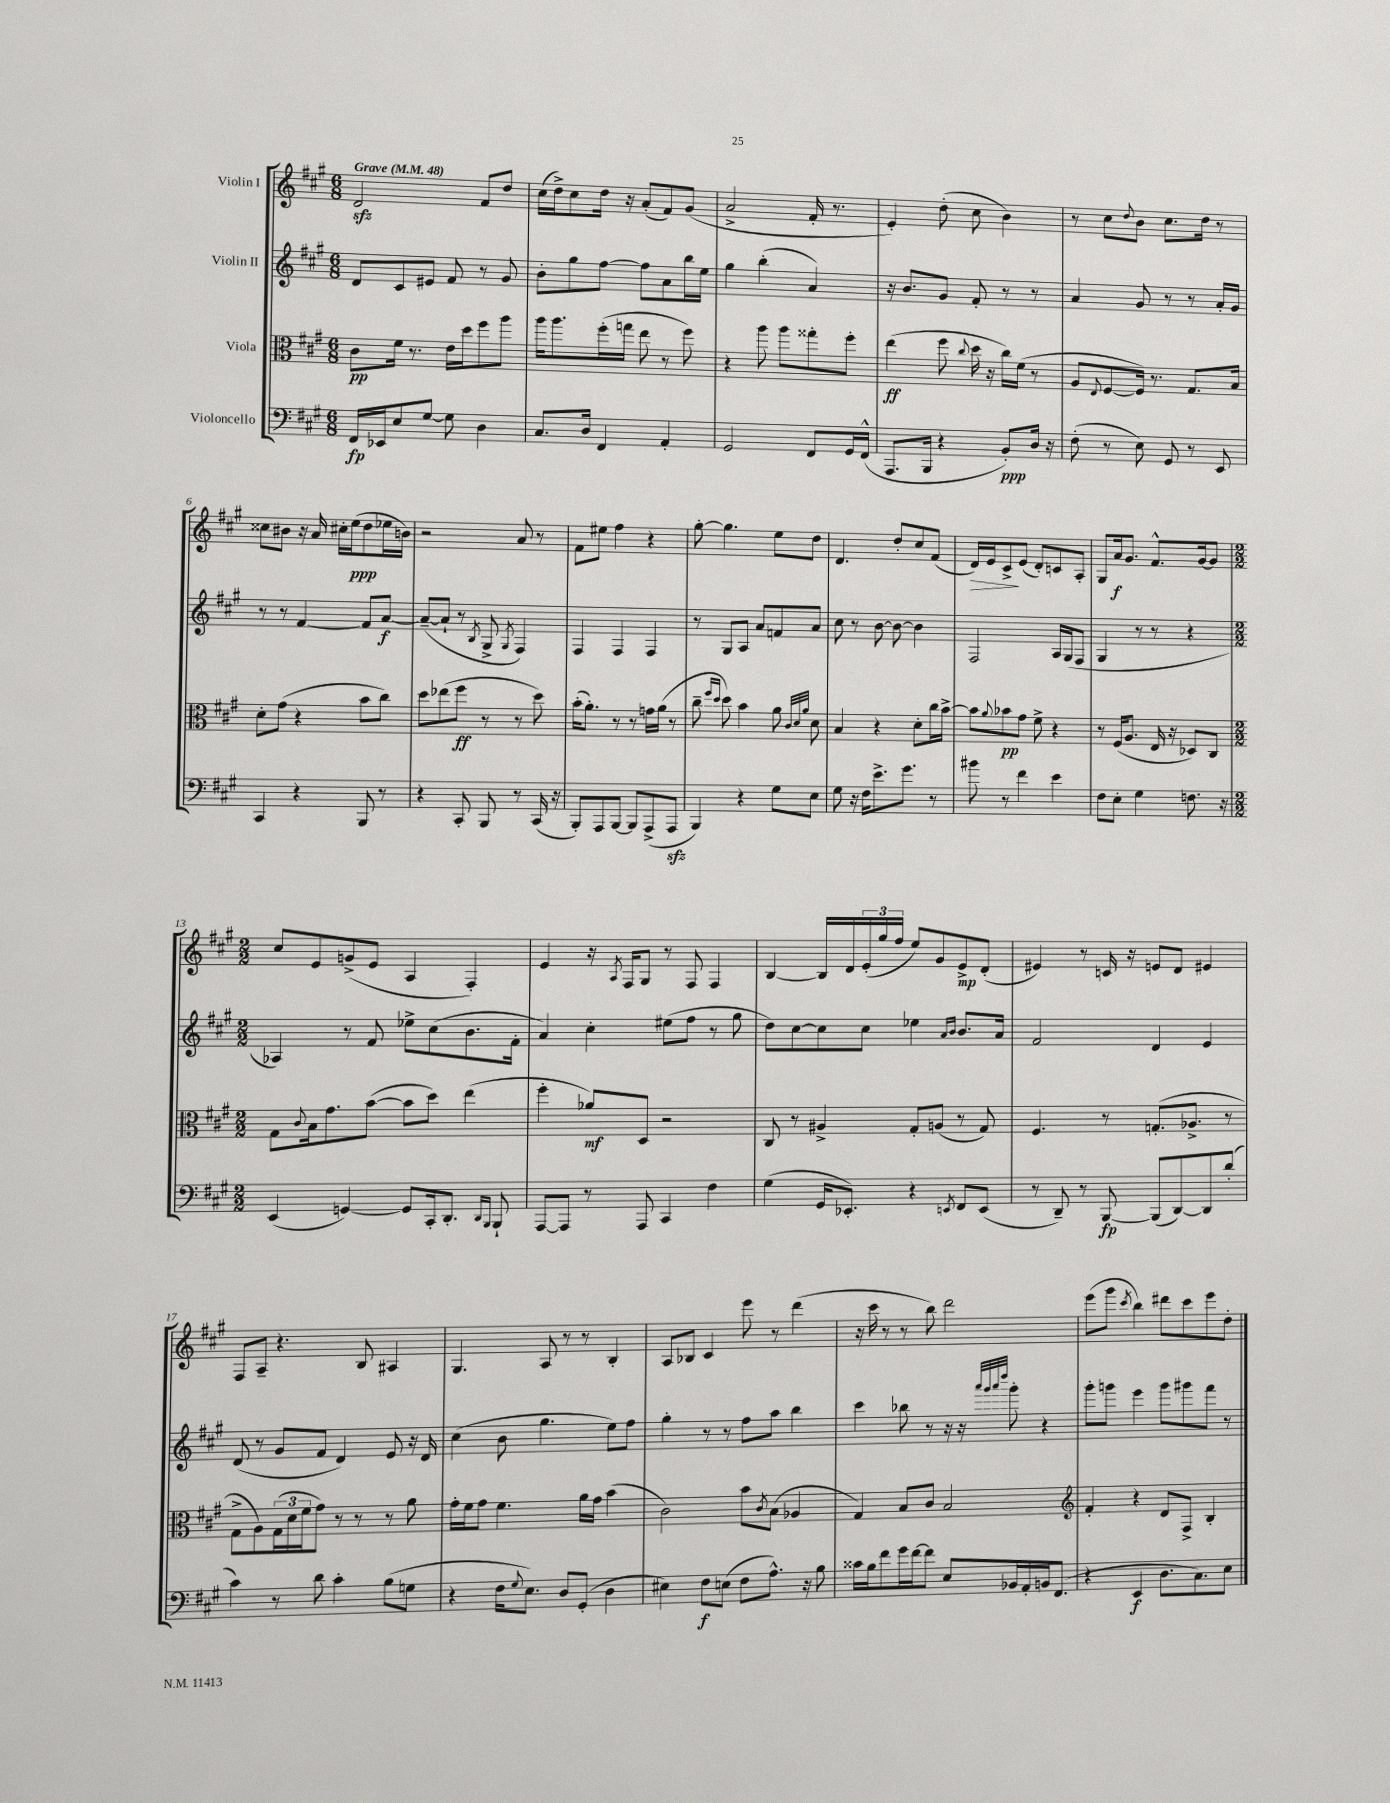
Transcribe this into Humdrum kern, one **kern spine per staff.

**kern	**kern	**kern	**kern
*staff4	*staff3	*staff2	*staff1
*clefF4	*clefC3	*clefG2	*clefG2
*k[f#c#g#]	*k[f#c#g#]	*k[f#c#g#]	*k[f#c#g#]
*M6/8	*M6/8	*M6/8	*M6/8
*MM48	*MM48	*MM48	*MM48
16FF#	8c#	8d	2d
16EE-	.	.	.
8E	16f#	8c#	.
.	8.r	.	.
[8G#	.	8e#	.
8G#]	16e	8f#	.
.	16dd	.	.
4D	8ff#	8r	8f#
.	8aa	8g#	8dd
=	=	=	=
8.C#	16aa	8b'	(16cc#
.	8.aa	.	16dd^)
.	.	8gg#	8cc#
16D	.	.	.
4FF#	(16ff#'	[8ff#	16dd
.	16gg	.	16r
.	8ee	8ff#]	(8a'
4AA'	8r	8a	8f#)
.	8ff#)	16bb	(8g#
.	.	16ee	.
=	=	=	=
2GG#	4r	4gg#	2a^
.	8aa	(4bb'	.
.	8aa	.	.
8FF#	8gg##'	4a)	16f#'
.	.	.	8.r
16GG#	8ff#'	.	.
(16FF#^^	.	.	.
=	=	=	=
8.AAA	(4ee	16r	4e')
.	.	8.b	.
16BBB	.	.	.
4r	8ff#	8g#	(8dd'
.	8qqcc#	.	.
.	16dd	8f#'	8cc#
.	16r	.	.
8BB')	16cc#)	8r	4b)
.	(16f#	.	.
16D	8r	8r	.
16r	.	.	.
=	=	=	=
(8F#'	8A	4a	8r
.	8qqE	.	.
8r	[8F#	.	8cc#
.	.	.	8qqdd
8E)	16F#])	8g#	8b
.	8.r	.	.
8GG#	.	8r	8.cc#
8r	8.G#	8r	.
.	.	.	16dd
8EE	.	16a'	8r
.	16B	16g#	.
=	=	=	=
4CC#	8d'	8r	8cc##
.	(8g#	8r	8b#
4r	4r	[4f#	16r
.	.	.	16a
.	.	.	16cc#'
.	.	.	(16ee
8BBB	8b	8f#]	8dd
8r	8cc#)	[8a	16ee-
.	.	.	16b)
=	=	=	=
4r	8dd	(8a~_	2r
.	(8ee-	8a`]	.
8CC#'	8ff#	8r	.
.	.	8qB	.
8BBB	8r	8G#^	.
.	.	8qG#	.
8r	8r	4F#)	8a
(16CC#	8dd)	.	8r
16r	.	.	.
=	=	=	=
8BBB')	(16b'	4F#	8f#
.	8.a')	.	.
8AAA	.	.	8ee#
[8BBB	8r	4F#	4ff#
8BBB]	8r	.	.
(8AAA^	16g	4F#	4r
.	(16a	.	.
8AAA	8r	.	.
=	=	=	=
4BBB)	8cc#~	8r	[8gg#'
.	16qqff#	.	.
.	16qqdd	.	.
.	8dd)	8G#	4.gg#]
4r	4b	8A	.
.	.	8a	.
8G#	8a	8f	8ee
.	32qqc#	.	.
.	32qqd	.	.
.	32qqa	.	.
8E	8d	8a	8dd
=	=	=	=
8G#	4B	8cc#	4.d
16r	.	8r	.
16F#	.	.	.
8.e^	4r	[8b	.
.	.	8b_	8dd'
8.g#	.	.	.
.	8d'	4b]	8cc#
8r	16cc#	.	(8f#
.	[16b^	.	.
=	=	=	=
8b#	8b]	2F#	16d)
.	.	.	16e
.	8qqa	.	.
8r	8b-	.	8c#^
4f#	8g#	.	(8e
.	8f#^	.	8d')
4e	4r	16A	8c
.	.	(16G#	.
.	.	8F#	8A'
=	=	=	=
8F#	8r	4G#	8G#
8E'	(16F#	.	16a
.	8.A	.	8.g#
4G#	.	8r	.
.	16E	8r	8.f#^^
.	16r	.	.
8.F	8D-)	4r	.
.	.	.	[16g#
.	8C#	.	8g#]
16r	.	.	.
=	=	=	=
*M2/2	*M2/2	*M2/2	*M2/2
(4EE	8G#	4A-)	8cc#
.	8qqc#	.	.
.	16B	.	8e
.	8.g#	.	.
[4GG)	.	8r	(8g^
.	([8b	8f#	8e
8GG]	8b]	8ee-^	4A
16CC#'	8dd)	(8cc#	.
8.DD'	.	.	.
.	(4ee	8.b	4F#')
16qqDD	.	.	.
16qqBBB	.	.	.
8BBB`	.	.	.
.	.	16f#'	.
=	=	=	=
[8AAA	4ff#'	4a)	4e
8AAA]	.	.	.
8r	8a-)	4cc#'	16r
.	.	.	8qA
.	.	.	16F#
8AAA	8D	.	8G#
4CC#	2r	(8ee#	8r
.	.	8ff#	8F#
4F#	.	8r	4F#
.	.	8gg#	.
=	=	=	=
(4G#	8C#	8dd)	[4B
.	8r	[8cc#	.
16GG#	4A#^	8cc#]	16B]
8.EE-')	.	.	16d
.	.	8cc#	(24e'
.	.	.	24gg#
.	.	.	24ff#
4r	8G#'	4ee-	8ee)
.	(8A	.	8g#
.	.	16qqa	.
8qEE	.	16qqb	.
8FF#	8r	8.b	8e^
(8EE	8G#)	.	(8d'
.	.	16a	.
=	=	=	=
8r	4.F#	2f#	4e#)
8DD~)	.	.	.
8r	.	.	8r
[8BBB	8r	.	16c
.	.	.	16r
(8BBB]	(8.G'	4d	8e
[8DD)	.	.	8d
.	8.A-^	.	.
8DD]	.	4e	4e#
(8d'	8r	.	.
=	=	=	=
4c#)	8G#^	(8d	8F#
.	8A)	8r	8A~
8r	(24G#	8g#	4.r
.	24d	.	.
.	24f#	.	.
8d	8g#)	8f#	.
4c#'	8r	4d)	.
.	8r	.	8B
(8B	8r	8e	4A#
8G	8a	16r	.
.	.	16d	.
=	=	=	=
4r	16g#'	(4cc#	4.G#
.	16f#	.	.
.	8g#	.	.
16F#	4.f#	8b	.
8qqG#	.	.	.
8.E)	.	.	.
.	.	4.gg#	8A
8D	.	.	8r
(8GG#'	16a	.	8r
.	16g#	.	.
4D	(4b	8ee)	4B'
.	.	8ff#	.
=	=	=	=
4E#)	2c#)	4gg#'	8A
.	.	.	8B-
8F#	.	8r	4c#
(8E	.	8r	.
8F#	8b	8ff#	8eee
.	8qc#	.	.
8.A^^)	(8B	8aa	8r
.	4A-	4bb	(4ddd
16r	.	.	.
8B	.	.	.
=	=	=	=
16c##	4G#)	4ccc#	16r
16B	.	.	16ccc#
8f#	.	.	8r
16g#	8B	8bb-	8r
[16f#	.	.	.
8f#]	8c#	8r	8bb)
8E	2B	16r	2ddd
.	.	16r	.
.	.	32qqaaa	.
.	.	32qqggg#	.
.	.	32qqaaa	.
.	.	32qqdddd	.
16BB-	.	8ggg#'	.
16AA'	.	.	.
16BB	.	4r	.
(8.FF#	.	.	.
=	=	=	=
*	*clefG2	*	*
4r	4f#'	8ggg#'	(8eee
.	.	8ggg	8ggg#
.	.	.	8qccc#
4EE	4r	4eee	4bb)
8.D	8d	8ggg	8ddd#
.	8F#^	8ggg#	8ccc#
8.C#)	.	.	.
.	4B'	8fff#	8eee
8E	.	8r	8dd'
==	==	==	==
*-	*-	*-	*-
